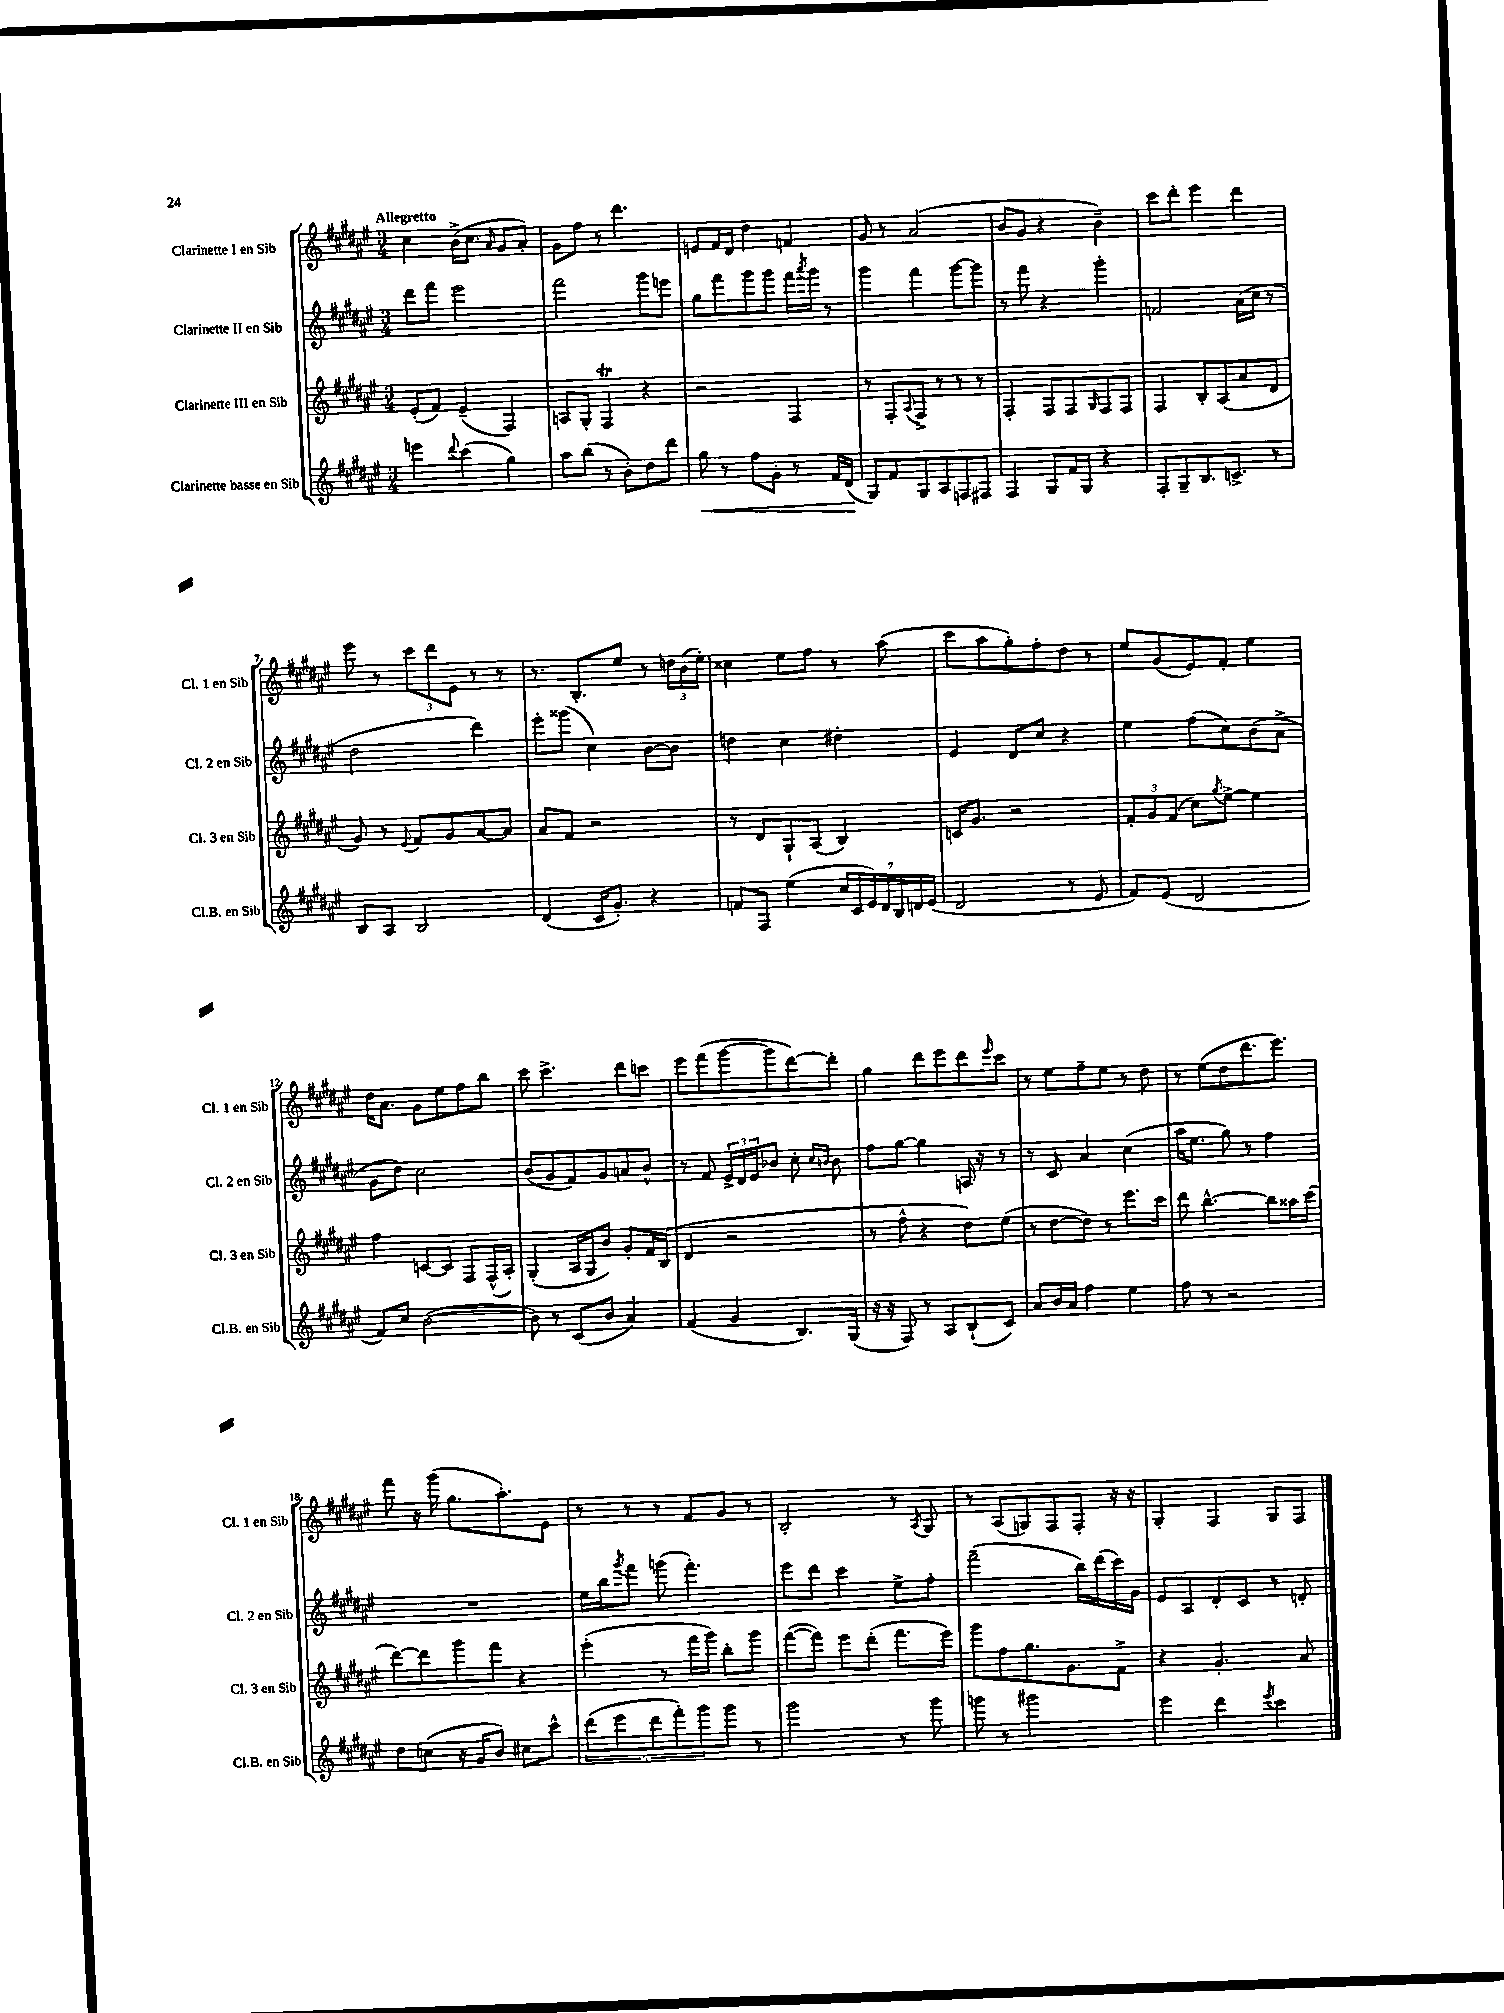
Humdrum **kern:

**kern	**dynam	**kern	**kern	**kern
*part4	*part4	*part3	*part2	*part1
*staff4	*staff4	*staff3	*staff2	*staff1
*I"Clarinette basse en Sib	*	*I"Clarinette III en Sib	*I"Clarinette II en Sib	*I"Clarinette I en Sib
*I'Cl.B. en Sib	*	*I'Cl. 3 en Sib	*I'Cl. 2 en Sib	*I'Cl. 1 en Sib
*clefG2	*	*clefG2	*clefG2	*clefG2
*k[f#c#g#d#a#e#]	*	*k[f#c#g#d#a#e#]	*k[f#c#g#d#a#e#]	*k[f#c#g#d#a#e#]
*M3/4	*	*M3/4	*M3/4	*M3/4
=1	=1	=1	=1	=1
!	!	!	!	!LO:TX:a:B:t=Allegretto
4eeen\	.	(8e#'/L	8ddd#\L	4cc#\
.	.	8f#/J)	8fff#\J	.
8qqddd#/	.	.	.	.
(4ccc#\	.	(4e#~/	2eee#\	(16b^\KL
.	.	.	.	8.cc#\J
.	.	.	.	16qqa#/
4gg#\)	.	4F#/)	.	8g#/L
.	.	.	.	8a#'/J)
=2	=2	=2	=2	=2
8aa#\L	.	8An/L	2fff#\	8g#\L
(8bb\J	.	8G#'/J	.	8ff#\J
8r	.	4F#T/	.	8r
8b'\L)	.	.	.	4.ddd#\
8dd#\	.	4r	8ggg#\L	.
8ddd#\J	.	.	8eeen\J	.
=3	=3	=3	=3	=3
!	!LO:HP:b	!	!	!
8gg#\	<	2r	8gg#\L	8en/L
8r	.	.	8fff#\	16f#/L
.	.	.	.	16d#/JJ
8ff#\L	.	.	8ggg#\	4dd#\
8g#'\J	.	.	8ggg#\J	.
8r	.	4F#/	16fff#\LL	4fn/
.	.	.	8qaaa#/	.
.	.	.	16ggg#\JJ	.
16f#/LL	.	.	8r	.
(16d#/JJ	.	.	.	.
.	[	.	.	.
=4	=4	=4	=4	=4
8G#/L)	.	8r	4ggg#\	8g#/
8f#/	.	8F#'/L	.	8r
.	.	8qqA#/	.	.
8G#/	.	8F#^/J	4fff#\	(2a#/
8A#/	.	8r	.	.
8Fn/	.	8r	[8ggg#\L	.
8F#X/J	.	8r	8ggg#\J]	.
=5	=5	=5	=5	=5
4F#/	.	4F#'/	8r	8b/L
.	.	.	8fff#\	8g#/J
8G#/L	.	8F#/L	4r	4r
16f#/L	.	8F#/	.	.
16G#/JJ	.	.	.	.
.	.	16qqG#/	.	.
4r	.	8F#/	4ggg#'\	4b~\)
.	.	8F#/J	.	.
=6	=6	=6	=6	=6
8F#'/L	.	4F#/	2fn/	8ccc#\L
8G#~/	.	.	.	8ddd#'\J
8.B/	.	8B'/L	.	4eee#\
.	.	(8A#/	.	.
8.cn^/J	.	.	.	.
.	.	8a#/	(16a#\LL	4ddd#\
.	.	.	16cc#\JJ	.
8r	.	8d#/J	8r	.
!!LO:LB:g=z
=7	=7	=7	=7	=7
8B/L	.	8g#/)	2dd#\	8eee#\
8A#/J	.	8r	.	8r
.	.	8qqe#/	.	.
2B/	.	8f#/L	.	12ccc#\L
.	.	.	.	12ddd#\
.	.	8g#/	.	.
.	.	.	.	12e#\J
.	.	[8a#/	4ddd#\)	8r
.	.	8a#/J]	.	8r
=8	=8	=8	=8	=8
(4d#/	.	8a#/L	8eee#'\L	8.r
.	.	8f#/J	(8ggg##X\J	.
.	.	.	.	8.B'/L
16c#/KL	.	2r	4cc#\)	.
8.g#'/J)	.	.	.	.
.	.	.	.	8ee#/J
4r	.	.	[8b\L	8r
.	.	.	8b\J]	24ddn\LL
.	.	.	.	(24b\
.	.	.	.	24ee#'\JJ)
=9	=9	=9	=9	=9
8fn/L	.	8r	4ddn\	4cc##X\
8F#/J	.	8d#/L	.	.
(4ee#\	.	8G#`/	4cc#\	8ee#\L
.	.	(8A#/J	.	8ff#\J
28cc#/LL	.	4B/)	4dd#X'\	8r
28c#/	.	.	.	.
28e#/)	.	.	.	.
28d#/	.	.	.	.
.	.	.	.	(8aa#\
28B/	.	.	.	.
28dn/	.	.	.	.
(28e#/JJ	.	.	.	.
=10	=10	=10	=10	=10
2d#/	.	16cn/KL	4e#/	8ccc#\L
.	.	8.g#/J	.	.
.	.	.	.	8aa#\
.	.	2r	8d#/L	8gg#'\)
.	.	.	8cc#/J	8ff#'\
8r	.	.	4r	8dd#\J
8e#/	.	.	.	8r
=11	=11	=11	=11	=11
8f#/L)	.	12f#'/L	4ee#\	8ee#/L
.	.	12g#/	.	.
(8e#/J	.	.	.	(8g#/
.	.	(12f#/J	.	.
2d#/	.	8cc#\L)	(8ff#\L	8e#/)
.	.	8qgg#/	.	.
.	.	[8ee#^\J	8cc#\)	8f#'/J
.	.	4ee#\]	(8b\	4ee#\
.	.	.	8a#^\J	.
!!LO:LB:g=z
=12	=12	=12	=12	=12
8f#/L)	.	4ff#\	8g#\L	16dd#\KL
.	.	.	.	8.a#\J
8cc#/J	.	.	8dd#\J)	.
([2b\	.	[8cn/L	2cc#\	8g#\L
.	.	8c/J]	.	8ee#\
.	.	8F#/L	.	8ff#\
.	.	(16F#^^/L	.	8bb\J
.	.	16A#'/JJ)	.	.
=13	=13	=13	=13	=13
8b\])	.	(4G#'/	(8b/L	8ccc#\
8r	.	.	8g#/	4.ccc#^\
(8c#/L	.	16A#/LL	8f#/)	.
.	.	16G#/J	.	.
8b/J	.	8b/J)	8g#/	.
4a#/)	.	8g#'/L	8an/	8ddd#\L
.	.	16f#/L	8b^^/J	8cccn\J
.	.	(16B/JJ	.	.
=14	=14	=14	=14	=14
(4f#/	.	4d#/	8r	8eee#\L
.	.	.	8f#/	(8fff#\
4g#/	.	2r	24e#^/LL	[8ggg#\
.	.	.	24d#/	.
.	.	.	24e#/J	.
.	.	.	8b-X/J	8ggg#\]
8.B/L)	.	.	8cc#'\	[8ddd#\)
.	.	.	16qqcc#/LL	.
.	.	.	16qqbn/JJ	.
.	.	.	8b\	8ddd#'\J]
(16G#/Jk	.	.	.	.
=15	=15	=15	=15	=15
16r	.	8r	8ff#\L	4gg#\
16r	.	.	.	.
8F#/)	.	8ff#^^\	[8gg#\J	.
8r	.	4r	4gg#\]	8ddd#\L
8A#/L	.	.	.	8eee#\
(8B`/	.	8dd#\L)	16An/	8ddd#\
.	.	.	16r	.
.	.	.	.	16qqeee#/
8c#/J)	.	(8ee#\J	8r	8ccc#\J
=16	=16	=16	=16	=16
8a#/L	.	8r	8r	8r
16b/L	.	[8dd#\L	8c#/	8ee#\L
16a#/JJ	.	.	.	.
4ff#\	.	8dd#\J])	4a#/	8ff#~\
.	.	8r	.	8ee#\J
4ee#\	.	8.eee#\L	(4cc#\	8r
.	.	.	.	8dd#\
.	.	16ccc#\Jk	.	.
=17	=17	=17	=17	=17
8ff#\	.	8ddd#\	16aa#\KL	8r
.	.	.	8.ee#\J	.
8r	.	[4.bb^^\	.	(8ee#\L
2r	.	.	8gg#\)	8dd#\
.	.	.	8r	8.ddd#\
.	.	8bb\L]	4ff#\	.
.	.	.	.	8.eee#\J)
.	.	16aa##X\L	.	.
.	.	(16ccc#\JJ	.	.
!!LO:LB:g=z
=18	=18	=18	=18	=18
8dd#\L	.	[8ddd#\L)	2.r	8fff#\
(8ccn\J	.	8ddd#\]	.	16r
.	.	.	.	(16ggg#\
16r	.	8ggg#\	.	8.gg#\L
16g#/KL	.	.	.	.
8b/J)	.	8fff#\J	.	.
.	.	.	.	8.aa#'\)
8cc#X\L	.	4r	.	.
8ccc#^^\J	.	.	.	8e#\J
=19	=19	=19	=19	=19
(10ddd#\L	.	(4eee#'\	16ee#\LL	8r
.	.	.	16bb\J	.
10eee#\	.	.	.	.
.	.	.	8qggg#/	.
.	.	.	8fff#\J	8r
10ddd#\	.	.	.	.
.	.	8r	(8gggn\	8r
10fff#'\)	.	.	.	.
.	.	16fff#\LL	4.fff#'\)	8f#/L
10ggg#\	.	.	.	.
.	.	16ggg#\JJ)	.	.
8ggg#\J	.	8bb'\L	.	8g#/J
8r	.	8ggg#\J	.	8r
=20	=20	=20	=20	=20
2ggg#\	.	([8fff#\L	8eee#\L	2B'/
.	.	8fff#\J])	8ddd#\J	.
.	.	8eee#\L	4ccc#\	.
.	.	(8ddd#'\J	.	.
8r	.	8.fff#\L	8ee#^\L	8r
.	.	.	.	8qA#/
8ggg#\	.	.	8ff#'\J	8G#/
.	.	16eee#\Jk)	.	.
=21	=21	=21	=21	=21
8gggn\	.	8ggg#\L	(2fff#~\	8r
8r	.	8ff#\	.	(8A#/L
2ggg#X\	.	8.gg#\	.	8Gn/)
.	.	.	.	8F#/
.	.	8.g#\	.	.
.	.	.	16bb\LL)	8F#'/J
.	.	.	(16ddd#\	.
.	.	8f#^\J	16ccc#\)	16r
.	.	.	16g#\JJ	16r
=22	=22	=22	=22	=22
4eee#\	.	4r	8e#/L	4G#'/
.	.	.	8A#/	.
4ddd#\	.	4.g#'/	8d#'/	4F#/
.	.	.	8c#/J	.
8qeee#/	.	.	.	.
4ccc#\	.	.	8r	8G#/L
.	.	8a#/	8dn'/	8F#/J
==	==	==	==	==
*-	*-	*-	*-	*-
